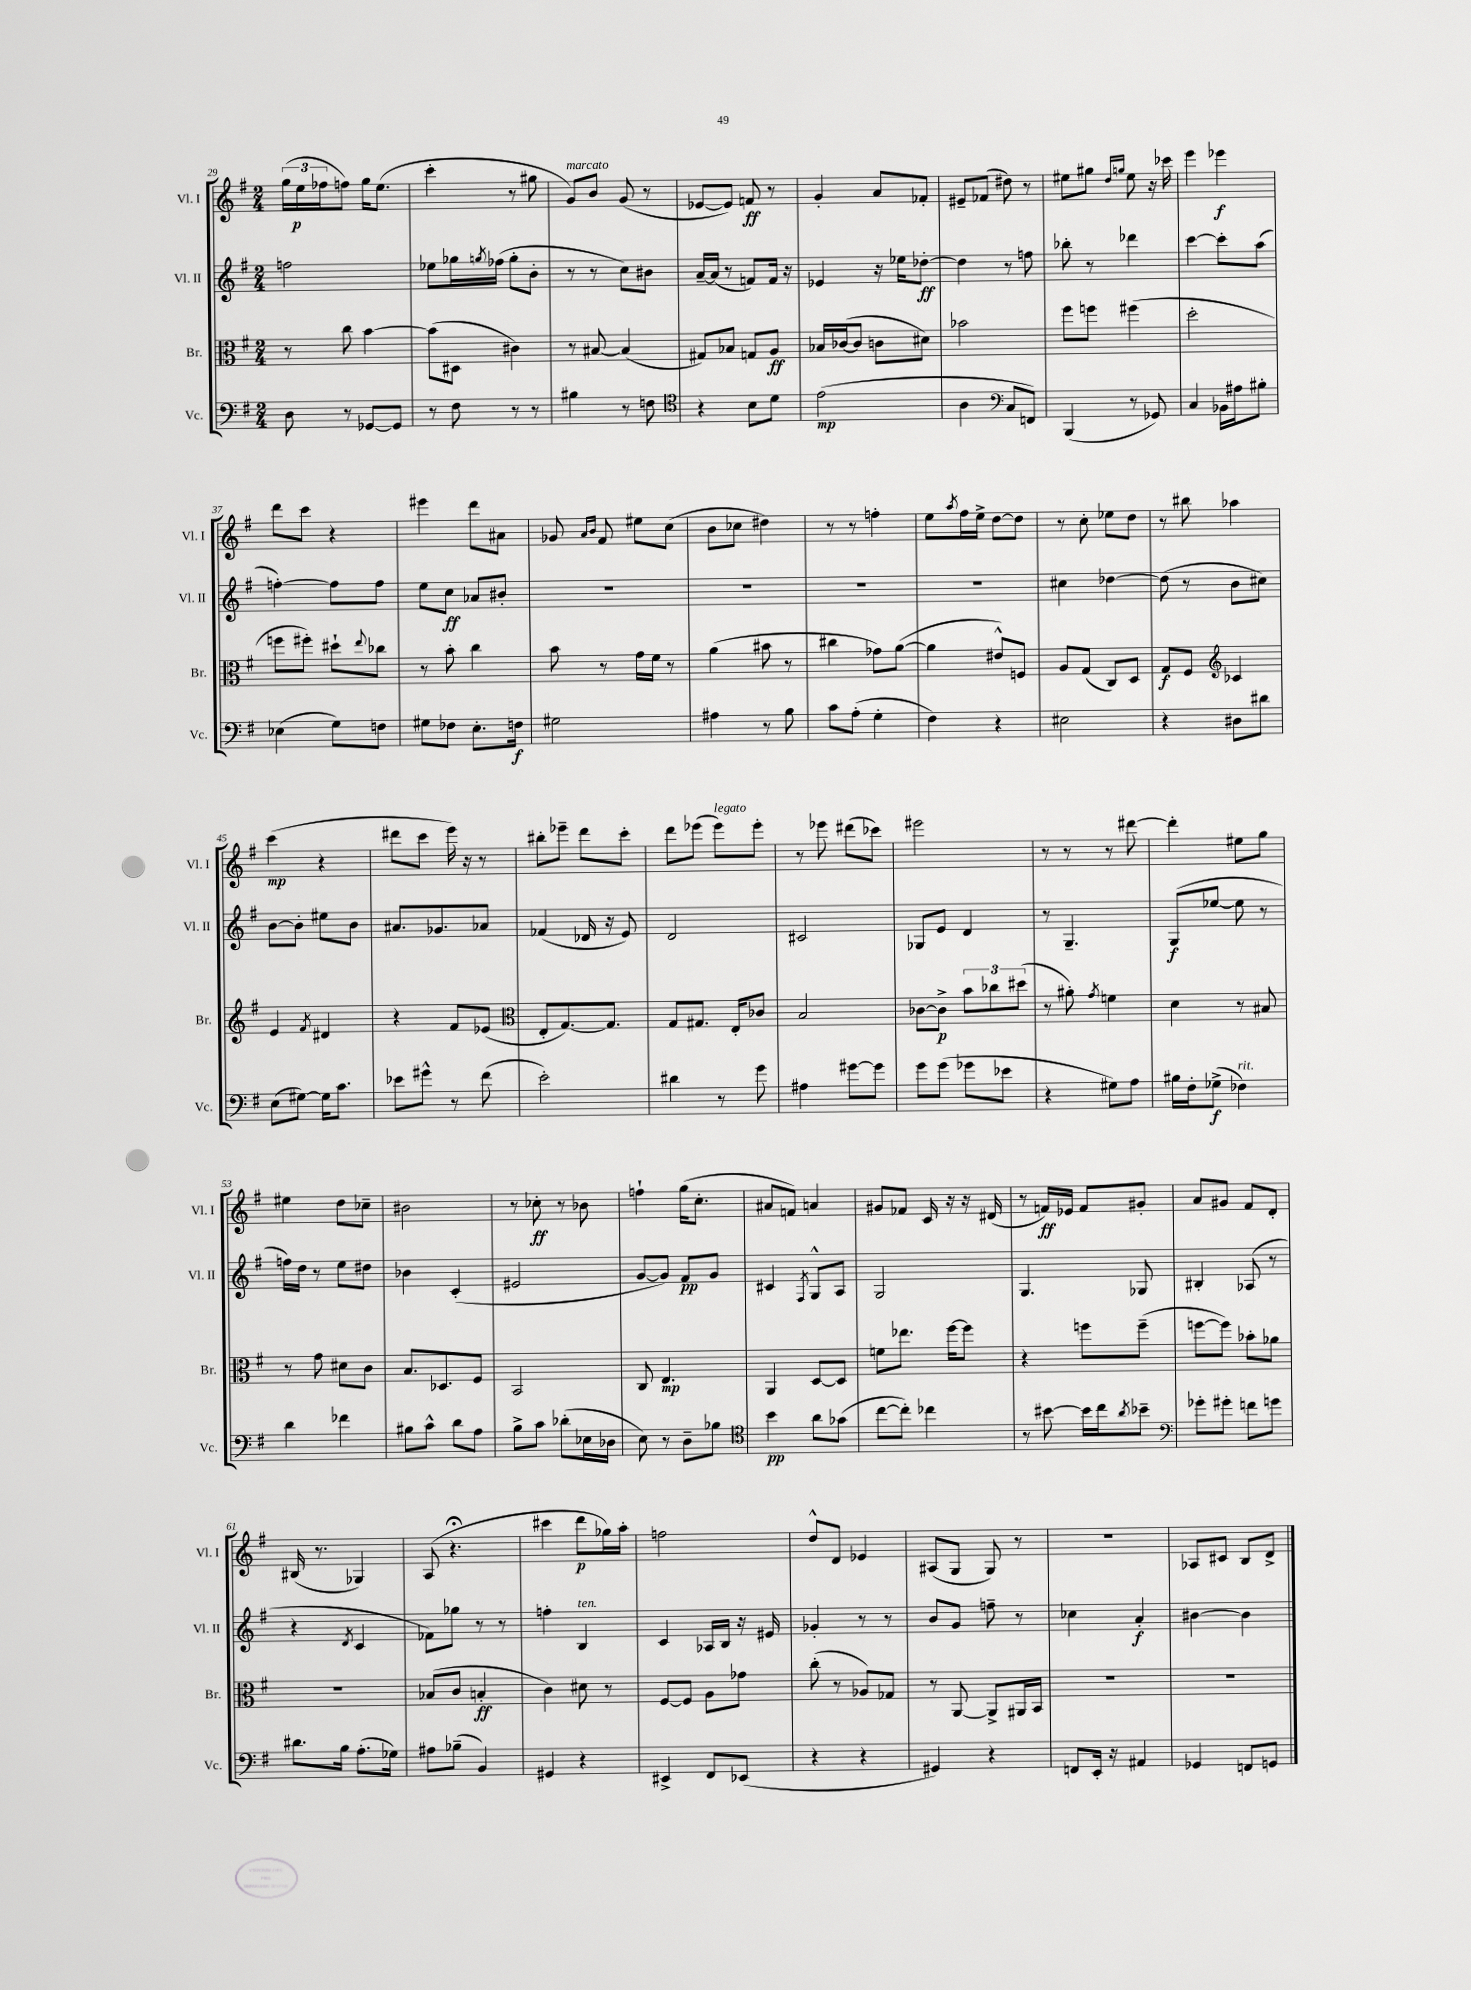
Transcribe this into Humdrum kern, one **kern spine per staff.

**kern	**dynam	**kern	**dynam	**kern	**dynam	**kern	**dynam
*part4	*part4	*part3	*part3	*part2	*part2	*part1	*part1
*staff4	*staff4	*staff3	*staff3	*staff2	*staff2	*staff1	*staff1
*I"Vc.	*	*I"Br.	*	*I"Vl. II	*	*I"Vl. I	*
*I'Vc.	*	*I'Br.	*	*I'Vl. II	*	*I'Vl. I	*
*clefF4	*	*clefC3	*	*clefG2	*	*clefG2	*
*k[f#]	*	*k[f#]	*	*k[f#]	*	*k[f#]	*
*M2/4	*	*M2/4	*	*M2/4	*	*M2/4	*
=29	=29	=29	=29	=29	=29	=29	=29
8D\	.	8r	.	2ffn\	.	(24gg\LL	.
.	.	.	.	.	.	24ee\	p
.	.	.	.	.	.	24ff-X\J	.
8r	.	8cc\	.	.	.	8ffn\J)	.
[8GG-X/L	.	[4b\	.	.	.	16gg\KL	.
.	.	.	.	.	.	(8.ee\J	.
8GG-/J]	.	.	.	.	.	.	.
=30	=30	=30	=30	=30	=30	=30	=30
8r	.	(8b\L]	.	8ee-X\L	.	4ccc'\	.
8F#\	.	8D#X\J	.	16gg-X\L	.	.	.
.	.	.	.	8qggn/	.	.	.
.	.	.	.	(16ff-X\JJ	.	.	.
8r	.	4c#X\)	.	8gg'\L	.	8r	.
8r	.	.	.	8b'\J	.	8gg#X\	.
=31	=31	=31	=31	=31	=31	=31	=31
!	!	!	!	!	!	!LO:TX:a:i:t=marcato	!
4B#X\	.	8r	.	8r	.	8g/L)	.
.	.	[8B#X/	.	8r	.	8b/J	.
8r	.	(4B#/]	.	8cc\L)	.	(8g/	.
8Fn\	.	.	.	8b#X\J	.	8r	.
=32	=32	=32	=32	=32	=32	=32	=32
*clefC4	*	*	*	*	*	*	*
4r	.	8G#X/L)	.	[16a~/LL	.	[8e-X/L	.
.	.	.	.	(16a/JJ]	.	.	.
.	.	8B-X/J	.	8r	.	8e-/J])	.
8B\L	.	8Gn/L	.	8fn/L)	.	8fn/	ff
8d\J	.	8A/J	ff	16f/Jk	.	8r	.
.	.	.	.	16r	.	.	.
=33	=33	=33	=33	=33	=33	=33	=33
(2e\	mp	16B-X/LL	.	4e-X/	.	4g'/	.
.	.	([16c-X/J	.	.	.	.	.
.	.	8c-/J]	.	.	.	.	.
.	.	8cn\L	.	16r	.	8a/L	.
.	.	.	.	16ee-X\KL	.	.	.
.	.	8d#X\J)	.	[8dd-X'\J	ff	8f-X'/J	.
=34	=34	=34	=34	=34	=34	=34	=34
4A\	.	2b-X\	.	4dd-\]	.	8e#X~/L	.
.	.	.	.	.	.	(8f-X/J	.
*clefF4	*	*	*	*	*	*	*
8C/L	.	.	.	8r	.	8dd#X\)	.
8FFn/J)	.	.	.	8ffn\	.	8r	.
=35	=35	=35	=35	=35	=35	=35	=35
(4BBB/	.	8ff#\L	.	8bb-X'\	.	8ee#X\L	.
.	.	8ffn\J	.	8r	.	8gg#X\J	.
.	.	.	.	.	.	16qqdd/LL	.
.	.	.	.	.	.	16qqggn/JJ	.
8r	.	(4ff#X\	.	4ddd-X\	.	8ee#\	.
8GG-X/)	.	.	.	.	.	16r	.
.	.	.	.	.	.	16ccc-X\	.
=36	=36	=36	=36	=36	=36	=36	=36
4C/	.	2dd'\	.	[4ccc\	.	4eee\	.
16BB-X\LL	.	.	.	8ccc'\L]	.	4eee-X\	f
16A#X\J	.	.	.	.	.	.	.
8B#X'\J	.	.	.	(8aa\J	.	.	.
!!LO:LB:g=z
=37	=37	=37	=37	=37	=37	=37	=37
(4E-X\	.	8ffn\L	.	[4ffn'\)	.	8ddd\L	.
.	.	8ff#X'\J)	.	.	.	8ccc\J	.
8G\L)	.	8dd#X`\L	.	8ff\L]	.	4r	.
.	.	8qqee/	.	.	.	.	.
8Fn\J	.	8cc-X\J	.	8ff\J	.	.	.
=38	=38	=38	=38	=38	=38	=38	=38
8G#X\L	.	8r	.	8ee\L	.	4eee#X\	.
8F-X\J	.	8b'\	.	8cc\J	ff	.	.
8.E'\L	.	4cc\	.	8a-X/L	.	8ddd\L	.
.	.	.	.	8b#X'/J	.	8a#X\J	.
16Fn\Jk	f	.	.	.	.	.	.
=39	=39	=39	=39	=39	=39	=39	=39
2G#X\	.	8b\	.	2r	.	8g-X/	.
.	.	.	.	.	.	16qqa/LL	.
.	.	.	.	.	.	16qqb/JJ	.
.	.	8r	.	.	.	8f#/	.
.	.	16g\LL	.	.	.	8ee#X\L	.
.	.	16f#\JJ	.	.	.	.	.
.	.	8r	.	.	.	(8cc\J	.
=40	=40	=40	=40	=40	=40	=40	=40
4A#X\	.	(4a\	.	2r	.	8b\L	.
.	.	.	.	.	.	8cc-X\J	.
8r	.	8b#X\	.	.	.	4dd#X\)	.
8B\	.	8r	.	.	.	.	.
=41	=41	=41	=41	=41	=41	=41	=41
8c\L	.	4cc#X\	.	2r	.	8r	.
(8A'\J	.	.	.	.	.	8r	.
4G'\	.	8g-X\L)	.	.	.	4ffn'\	.
.	.	([8a\J	.	.	.	.	.
=42	=42	=42	=42	=42	=42	=42	=42
4F#\)	.	4a\]	.	2r	.	8ee\L	.
.	.	.	.	.	.	8qaa/	.
.	.	.	.	.	.	16ff#\L	.
.	.	.	.	.	.	16ee^\JJ	.
4r	.	8e#X^^/L)	.	.	.	[8dd\L	.
.	.	8Fn/J	.	.	.	8dd\J]	.
=43	=43	=43	=43	=43	=43	=43	=43
2E#X\	.	8A/L	.	4cc#X\	.	8r	.
.	.	(8G/J	.	.	.	8cc'\	.
.	.	8C/L)	.	[4dd-X\	.	8ee-X\L	.
.	.	8D/J	.	.	.	8dd\J	.
=44	=44	=44	=44	=44	=44	=44	=44
4r	.	8G/L	f	(8dd-\]	.	8r	.
.	.	8F#/J	.	8r	.	8bb#X\	.
*	*	*clefG2	*	*	*	*	*
8D#X\L	.	4c-X/	.	8b\L	.	4aa-X\	.
8d#X\J	.	.	.	8cc#X\J)	.	.	.
!!LO:LB:g=z
=45	=45	=45	=45	=45	=45	=45	=45
(8E\L	.	4e/	.	[8b\L	.	(4ccc\	mp
[8G#X\J)	.	.	.	8b'\J]	.	.	.
.	.	8qf#/	.	.	.	.	.
16G#\KL]	.	4d#X/	.	8ee#X\L	.	4r	.
8.c\J	.	.	.	.	.	.	.
.	.	.	.	8b\J	.	.	.
=46	=46	=46	=46	=46	=46	=46	=46
8e-X\L	.	4r	.	8.a#X/L	.	8ddd#X\L	.
8g#X^^\J	.	.	.	.	.	8ccc\J	.
.	.	.	.	8.g-X/	.	.	.
8r	.	8f#/L	.	.	.	16eee\)	.
.	.	.	.	.	.	16r	.
(8f#\	.	(8e-X/J	.	8a-X/J	.	8r	.
=47	=47	=47	=47	=47	=47	=47	=47
*	*	*clefC3	*	*	*	*	*
2e'\)	.	8E'/L	.	(4f-X/	.	8bb#X'\L	.
.	.	[8.G/)	.	.	.	8eee-X~\J	.
.	.	.	.	16d-X/	.	8ddd\L	.
.	.	8.G/J]	.	16r	.	.	.
.	.	.	.	8e/)	.	8ccc'\J	.
=48	=48	=48	=48	=48	=48	=48	=48
4d#X\	.	8G/L	.	2d/	.	8ddd\L	.
.	.	8.G#X/J	.	.	.	(8eee-X\J	.
!	!	!	!	!	!	!LO:TX:a:i:t=legato	!
8r	.	.	.	.	.	8eee-\L)	.
.	.	16E'/KL	.	.	.	.	.
8g\	.	8c-X/J	.	.	.	8eee-'\J	.
=49	=49	=49	=49	=49	=49	=49	=49
4A#X\	.	2B/	.	2c#X/	.	8r	.
.	.	.	.	.	.	8eee-X\	.
[8g#X\L	.	.	.	.	.	(8ddd#X\L	.
8g#\J]	.	.	.	.	.	8ccc-X\J)	.
=50	=50	=50	=50	=50	=50	=50	=50
8g\L	.	[8c-X\L	.	8G-X/L	.	2eee#X\	.
(8g\J	.	8c-^\J]	p	8e/J	.	.	.
8g-X\L	.	12b\L	.	4d/	.	.	.
.	.	12cc-X\	.	.	.	.	.
8e-X\J	.	.	.	.	.	.	.
.	.	(12dd#X\J	.	.	.	.	.
=51	=51	=51	=51	=51	=51	=51	=51
4r	.	8r	.	8r	.	8r	.
.	.	8a#X'\)	.	4.G~/	.	8r	.
.	.	8qg/	.	.	.	.	.
8G#X\L)	.	4fn\	.	.	.	8r	.
8A\J	.	.	.	.	.	[8ddd#X\	.
=52	=52	=52	=52	=52	=52	=52	=52
16B#X\LL	.	4d\	.	(8G/L	f	4ddd#'\]	.
16F#'\J	.	.	.	.	.	.	.
(8G-X^\J	f	.	.	[8ee-X/J	.	.	.
!LO:TX:a:i:t=rit.	!	!	!	!	!	!	!
4F-X\)	.	8r	.	8ee-\]	.	8ee#X\L	.
.	.	8B#X/	.	8r	.	8gg\J	.
!!LO:LB:g=z
=53	=53	=53	=53	=53	=53	=53	=53
4d\	.	8r	.	16ffn\LL)	.	4ee#X\	.
.	.	.	.	16dd\JJ	.	.	.
.	.	8g\	.	8r	.	.	.
4f-X\	.	8d#X\L	.	8ee\L	.	8dd\L	.
.	.	8c\J	.	8dd#X\J	.	8cc-X~\J	.
=54	=54	=54	=54	=54	=54	=54	=54
8B#X\L	.	8.B/L	.	4b-X\	.	2b#X\	.
8c^^\J	.	.	.	.	.	.	.
.	.	8.D-X/	.	.	.	.	.
8d\L	.	.	.	(4c'/	.	.	.
8A\J	.	8F#/J	.	.	.	.	.
=55	=55	=55	=55	=55	=55	=55	=55
8B^\L	.	2BB/	.	2e#X/	.	8r	.
8c\J	.	.	.	.	.	8cc-X'\	ff
(8d-X'\L	.	.	.	.	.	8r	.
16E-X\L	.	.	.	.	.	8b-X\	.
16D-X\JJ	.	.	.	.	.	.	.
=56	=56	=56	=56	=56	=56	=56	=56
8E\)	.	8C/	.	[8g/L	.	4ffn`\	.
8r	.	4.E/	mp	8g/J])	.	.	.
8D~\L	.	.	.	8f#/L	pp	(16gg\KL	.
.	.	.	.	.	.	8.cc'\J	.
8B-X\J	.	.	.	8g/J	.	.	.
=57	=57	=57	=57	=57	=57	=57	=57
*clefC4	*	*	*	*	*	*	*
4b\	pp	4AA/	.	4c#X/	.	8a#X/L	.
.	.	.	.	.	.	8fn/J)	.
.	.	.	.	8qF#/	.	.	.
8a\L	.	[8D/L	.	8G^^/L	.	4an/	.
(8g-X\J	.	8D/J]	.	8A/J	.	.	.
=58	=58	=58	=58	=58	=58	=58	=58
[8cc\L	.	8fn\L	.	2G/	.	8g#X/L	.
8cc'\J])	.	8.ee-X\J	.	.	.	8f-X/J	.
4cc-X\	.	.	.	.	.	16c/	.
.	.	[16ff#\KL	.	.	.	16r	.
.	.	8ff#\J]	.	.	.	16r	.
.	.	.	.	.	.	(16d#X/	.
=59	=59	=59	=59	=59	=59	=59	=59
8r	.	4r	.	4.G/	.	8r	.
[8b#X\	.	.	.	.	.	16fn/LL)	ff
.	.	.	.	.	.	16e-X/JJ	.
16b#\LL]	.	8ffn\L	.	.	.	8f/L	.
16cc\J	.	.	.	.	.	.	.
8qa/	.	.	.	.	.	.	.
8b-X~\J	.	(8ff~\J	.	8G-X/	.	8g#X'/J	.
=60	=60	=60	=60	=60	=60	=60	=60
*clefF4	*	*	*	*	*	*	*
8g-X'\L	.	[8ffn\L	.	4B#X'/	.	8a/L	.
8g#X'\J	.	8ff\J])	.	.	.	8g#X/J	.
8fn\L	.	8b-X'\L	.	(8A-X/	.	8f#/L	.
8gn\J	.	8a-X\J	.	8r	.	8d'/J	.
!!LO:LB:g=z
=61	=61	=61	=61	=61	=61	=61	=61
8.d#X\L	.	2r	.	4r	.	(16B#X/	.
.	.	.	.	.	.	8.r	.
16B\Jk	.	.	.	.	.	.	.
.	.	.	.	8qd/	.	.	.
(8.A'\L	.	.	.	4c/	.	4G-X/)	.
16G-X\Jk)	.	.	.	.	.	.	.
=62	=62	=62	=62	=62	=62	=62	=62
8A#X\L	.	(8B-X/L	.	8f-X\L)	.	(8A/	.
(8B-X~\J	.	8c/J	.	8gg-X\J	.	4.r;<	.
4BB/)	.	4Bn'/	ff	8r	.	.	.
.	.	.	.	8r	.	.	.
=63	=63	=63	=63	=63	=63	=63	=63
4GG#X/	.	4c\)	.	4ffn'\	.	4ccc#X\	.
!	!	!	!	!LO:TX:a:i:t=ten.	!	!	!
4r	.	8d#X\	.	4B/	.	8ddd\L	p
.	.	8r	.	.	.	16gg-X\L)	.
.	.	.	.	.	.	16aa'\JJ	.
=64	=64	=64	=64	=64	=64	=64	=64
4EE#X^/	.	[8F#/L	.	4c/	.	2ffn\	.
.	.	8F#/J]	.	.	.	.	.
8FF#/L	.	8A\L	.	16A-X/LL	.	.	.
.	.	.	.	16B/JJ	.	.	.
(8EE-X/J	.	8g-X\J	.	16r	.	.	.
.	.	.	.	16e#X/	.	.	.
=65	=65	=65	=65	=65	=65	=65	=65
4r	.	(8cc'\	.	4g-X'/	.	8dd^^/L	.
.	.	8r	.	.	.	8d/J	.
4r	.	8A-X/L)	.	8r	.	4e-X/	.
.	.	8G-X/J	.	8r	.	.	.
=66	=66	=66	=66	=66	=66	=66	=66
4GG#X/)	.	8r	.	8b/L	.	(8A#X/L	.
.	.	[8AA/	.	8g/J	.	8G/J	.
4r	.	8AA^/L]	.	8ffn~\	.	8G/)	.
.	.	16AA#X/L	.	8r	.	8r	.
.	.	16BB/JJ	.	.	.	.	.
=67	=67	=67	=67	=67	=67	=67	=67
8FFn/L	.	2r	.	4cc-X\	.	2r	.
16EE'/Jk	.	.	.	.	.	.	.
16r	.	.	.	.	.	.	.
4AA#X/	.	.	.	4a'/	f	.	.
=68	=68	=68	=68	=68	=68	=68	=68
4GG-X/	.	2r	.	[4b#X\	.	8A-X/L	.
.	.	.	.	.	.	8c#X/J	.
8FFn/L	.	.	.	4b#\]	.	8B/L	.
8GGn/J	.	.	.	.	.	8d^/J	.
==	==	==	==	==	==	==	==
*-	*-	*-	*-	*-	*-	*-	*-
